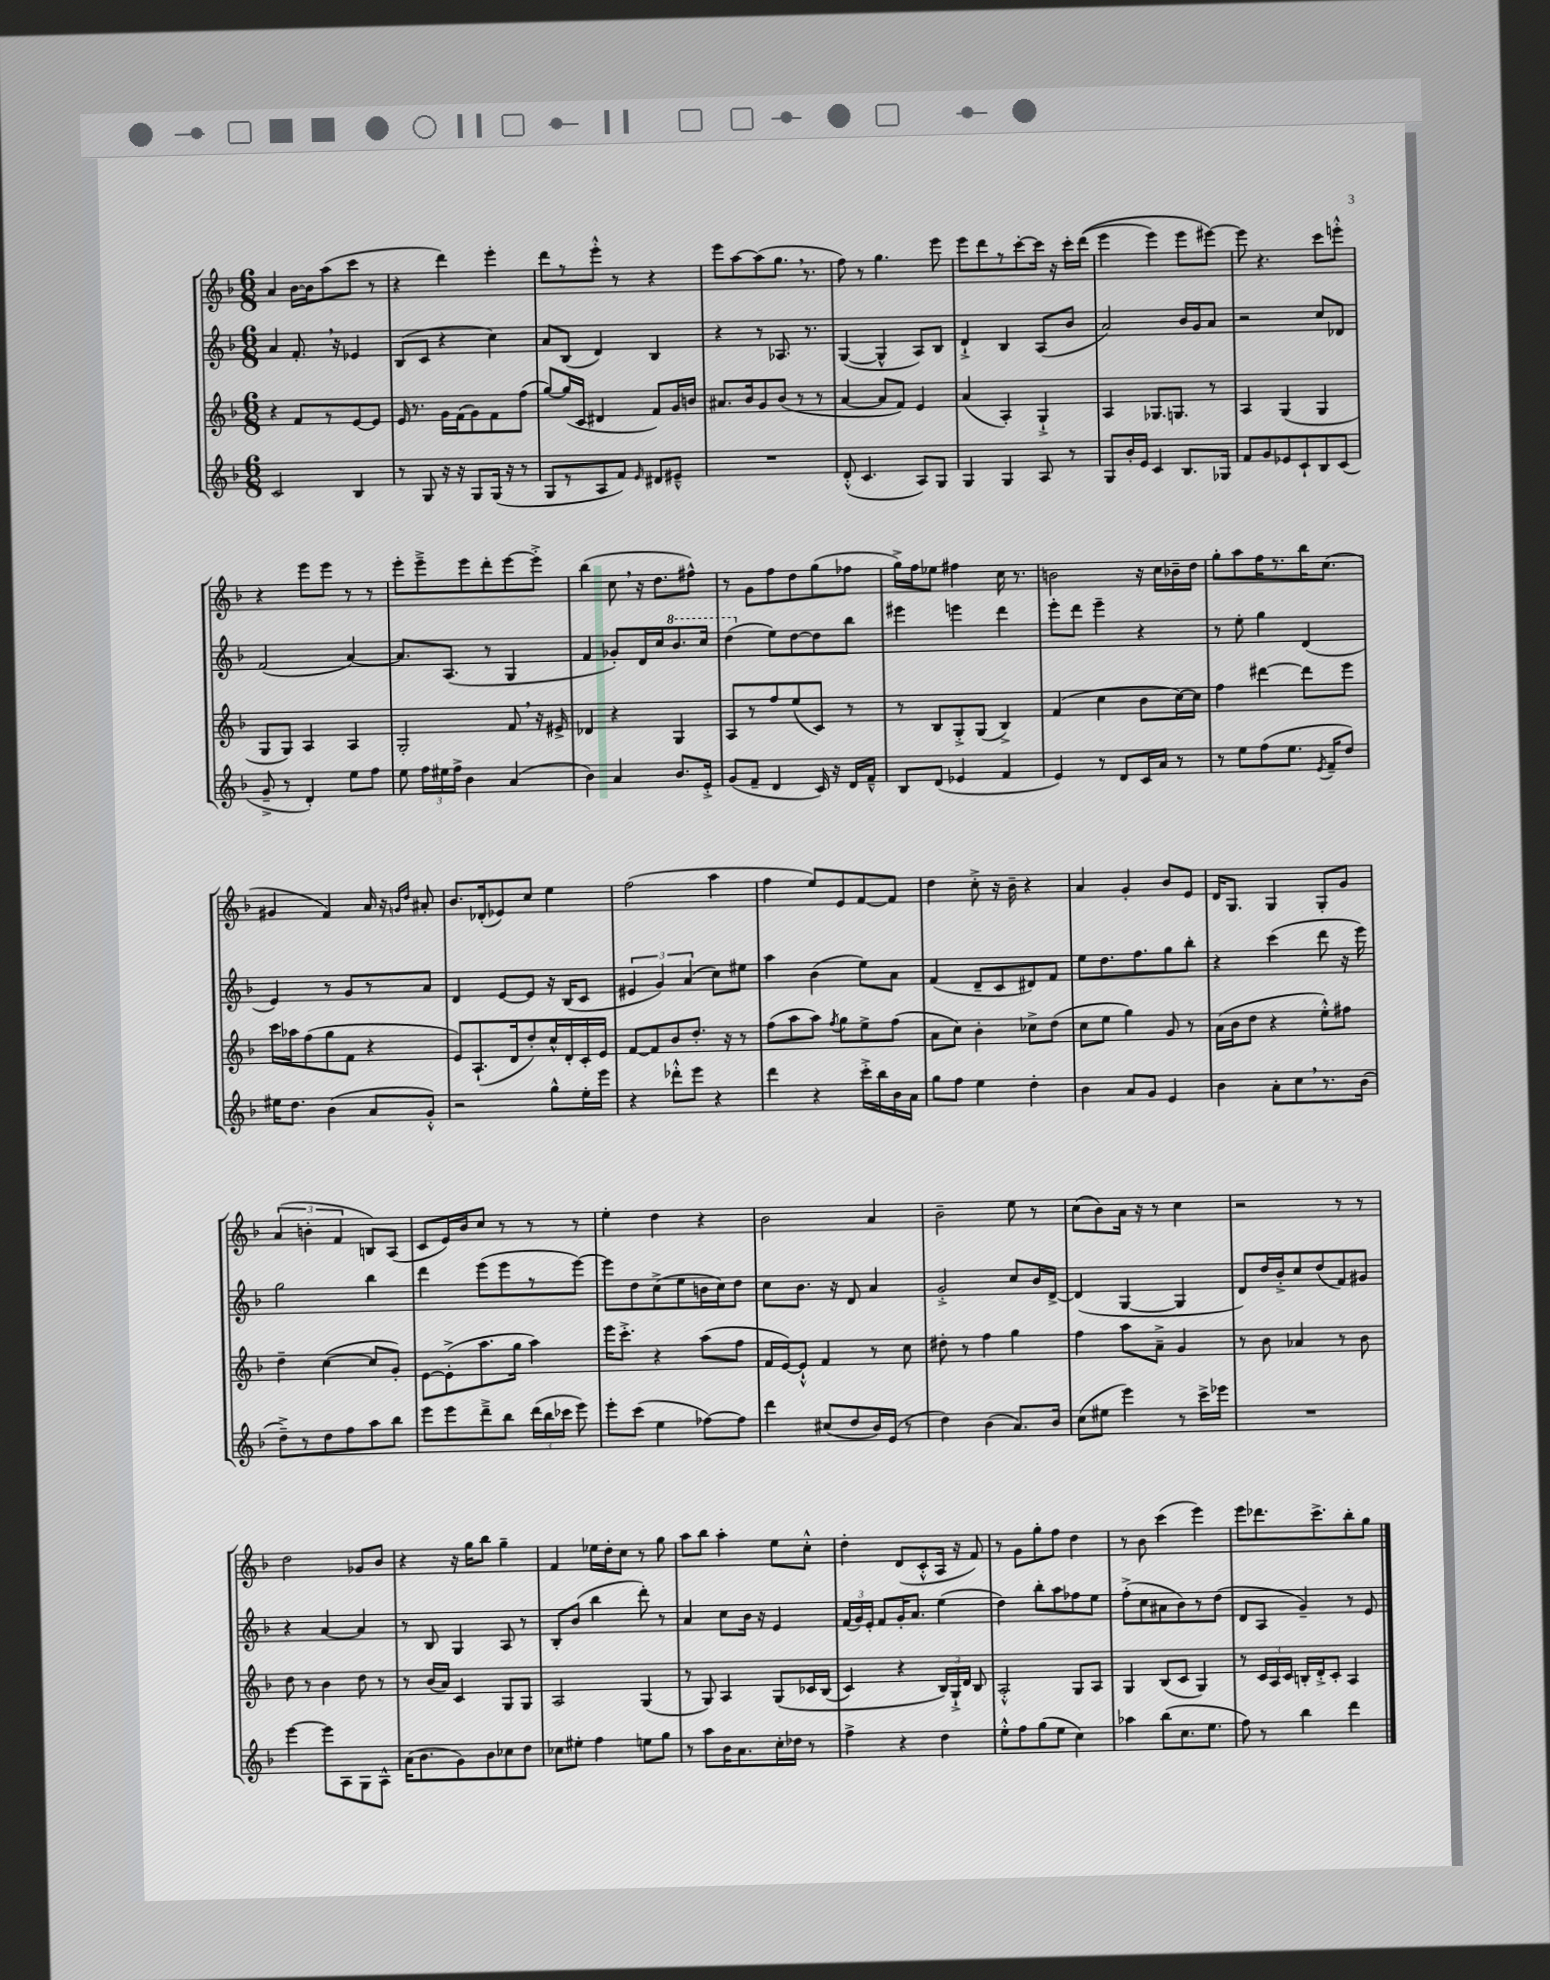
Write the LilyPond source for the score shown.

<<
\new StaffGroup <<
\new Staff = "s0" {
    \clef treble \key f \major \numericTimeSignature \time 6/8
    \autoBeamOff a'4 bes'16[~ bes'16 a''8( c'''8] r8 |
    r4 d'''4) e'''4-. |
    d'''8[ r8 e'''8]-.-^ r8 r4 |
    e'''8[ a''8~ a''8( g''8.] \breathe r8. |
    f''8) r8 g''4. e'''8 |
    e'''8[ d'''8 r8 c'''8~-. c'''16] r16 c'''16[-. d'''16](\( |
    e'''4 e'''4) e'''8[ eis'''8]~\) |
    eis'''8 r4. c'''8[ e'''8]-.-^ |
    r4 e'''8[ e'''8] r8 r8 |
    e'''8[-. e'''8---> e'''8 d'''8-. e'''8~ e'''8]-.-> |
    bes''4( c''8 \breathe r16 d''8.[ fis''8]-^) |
    r8 g'8[ f''8 d''8 g''8( fes''8] |
    g''16[->) f''16 ees''8] fis''4 c''16 r8. |
    b'2 r16 c''16[ bes'16-- d''16] |
    g''8[-. a''8 f''16 r8. bes''16 c''8.]( |
    gis'4 f'4) a'16 r16 \grace { g'16[ d''16] } ais'8-. |
    bes'8.[ des'16-.( ees'8) c''8] e''4 |
    f''2( a''4 |
    f''4 e''8[) e'8 f'8~ f'8] |
    d''4 c''8-.-> r16 bes'16-- r4 |
    a'4 g'4-. bes'8[ e'8] |
    d'16[ g8.] g4 g8[-. g'8] |
    \tuplet 3/2 { a'4( b'4-. f'4 } b8[) a8]( |
    c'8[ e'16) bes'16 c''8] r8 r8 r8 |
    e''4-. d''4 r4 |
    bes'2 a'4 |
    bes'2-- e''8 r8 |
    c''8[( bes'8) a'16] r16 r8 c''4 |
    r2 r8 r8 |
    d''2 ges'8[ bes'8] |
    r4 r16 g''16[ bes''8] g''4-- |
    f'4 ees''16[ d''16-. c''8] r8 g''8 |
    a''8[ bes''8] a''4-. e''8[ c''8]-.-^ |
    d''4-. d'8[( c'8-.-^ a16] r16 f'8) |
    r8 g'8[ g''8-. f''8] d''4 |
    r8 bes'8 c'''4( e'''4) |
    e'''8[ des'''8. c'''8.-> bes''8-. g''8] \bar "|." |
}
\new Staff = "s1" {
    \clef treble \key f \major \numericTimeSignature \time 6/8
    \autoBeamOff a'4 f'8.-. \breathe r16 ees'4 |
    bes8[( c'8] r4 c''4) |
    a'8[ bes8]( d'4) bes4 |
    r4 r8 aes8. r8. |
    g4~( g4-^ a8[) bes8] |
    d'4-!-> bes4 a8[( bes'8] |
    a'2) bes'16[ g'16 a'8] |
    r2 c''8[ des'8] |
    f'2( a'4~) |
    a'8.[ a8.]( r8 g4 |
    f'4 ges'8[-.) d'16 c''16 \ottava #1 bes''8. c'''16] |
    d'''4( \ottava #0 e''8[) d''8~ d''8 bes''8] |
    eis'''4 e'''4 d'''4 |
    e'''8[-. d'''8] e'''4-- r4 |
    r8 e''8-. g''4 d'4( |
    e'4) r8 g'8[ r8 a'8] |
    d'4 e'8[~ e'8] r16 bes16[( c'8] |
    \tuplet 3/2 { eis'4 g'4) a'4( } c''8[) eis''8] |
    a''4 bes'4( e''8[) a'8] |
    f'4( d'8[-- c'8 dis'8) f'8] |
    e''8[ d''8. f''8. g''8 bes''8]-. |
    r4 c'''4( d'''8 r16 e'''16) |
    g''2 bes''4 |
    d'''4 e'''8[( e'''8 r8 e'''8]~) |
    e'''8[ d''8 c''8->( e''8 b'16 c''16) d''8] |
    c''8[ bes'8.] r16 d'8 a'4 |
    g'2-.-> c''8[ bes'16 d'16]~-> |
    d'4( g4~ g4 |
    d'8[) d''16 bes'16-.-> c''8 d''8( f'8) gis'8] |
    r4 a'4~ a'4 |
    r8 bes8 g4 a8 r8 |
    bes8[-. bes'8]( bes''4 d'''8-.) r8 |
    a'4 c''8[ bes'16] r16 e'4 |
    \tuplet 3/2 { f'16[( g'16) e'16]-. } f'8[ g'16-. a'8.] e''4( |
    d''4) bes''8[-. a''8 fes''8 e''8] |
    f''8[-.->( c''8 ais'8 bes'8) r8 d''8]( |
    d'8[ a8] g'4--) r8 e'8 \bar "|." |
}
\new Staff = "s2" {
    \clef treble \key f \major \numericTimeSignature \time 6/8
    \autoBeamOff r4 f'8[ r8 e'8~ e'8] |
    e'16 r8. g'16[ f'16( g'8) f'8 f''8]( |
    g''8[~) g''16( c'16] dis'4 f'8[) g'16 b'16] |
    ais'8.[ bes'16 g'8 bes'8]( r8 r8 |
    a'4~ a'8[ f'8]) e'4 |
    a'4( a4-.) g4-!-> |
    a4 ges8.[ g8.] r8 |
    a4 g4( g4 |
    g8[ g8]) a4 a4 |
    g2-. f'8 \breathe r16 eis'16-> |
    des'4 r4 g4 |
    a8[ r8 f''8 e''8( c'8]) r8 |
    r8 bes8[ g8-.-> g8]( bes4->) |
    f'4( c''4 bes'8[ c''16~) c''16] |
    f''4 dis'''4~ dis'''8[ e'''8] |
    c'''16[ aes''16 f''8( g''8 f'8] r4 |
    e'8[) a8.-!( d'16 d''8-.) c''16-^ d'16-. c'16-. e'16] |
    f'8[~ f'8 bes'8 d''8.]-. r16 r8 |
    f''8[( a''8 a''8]) \acciaccatura { f''8 } g''8[ e''8-> f''8]( |
    a'8[ c''8]) bes'4-. ces''8[-> d''8]( |
    c''8[ e''8] g''4) g'8 r8 |
    a'16[( bes'16 d''8] r4 e''8[-.-^) fis''8] |
    d''4-- c''4~( c''8[ g'8]-.) |
    e'8[~ e'8-.->( a''8. g''16] a''4) |
    e'''16[ c'''8.]-.-> r4 a''8[( f''8] |
    f'16[ e'16~) e'8]-!-^ f'4 r8 c''8 |
    dis''8-. r8 f''4 g''4 |
    f''4 a''8[ a'8]---> g'4 |
    r8 bes'8 aes'4 r8 bes'8 |
    d''8 r8 bes'4 d''8 r8 |
    r8 bes'16[( a'16]) c'4 g8[ g8] |
    a2 g4( |
    r8 g8) a4 g8[\( ces'16 bes16]( |
    c'4) r4 \tuplet 3/2 { bes16[\) g16-!-> d'16] } bes8 |
    a2-.-^ g8[ a8] |
    g4 bes8[( c'8] g4) |
    r8 \tuplet 3/2 { c'16[ a16 c'16] } b16[-. d'16-.-> c'8]-. a4 \bar "|." |
}
\new Staff = "s3" {
    \clef treble \key f \major \numericTimeSignature \time 6/8
    \autoBeamOff c'2 bes4 |
    r8 g8 r16 r16 g8[ g16]( r16 r8 |
    g8[ r8 a8 f'8]) \grace { e'16 } dis'8[ eis'8]---^ |
    R2. |
    d'8-.-^( c'4. a8[) g8] |
    g4 g4 a8 r8 |
    g8[ bes'16-. e'16] c'4 bes8.[ ges16] |
    f'8[ g'8 ees'8 c'8-! bes8 c'8]( |
    g'8---> r8 d'4-.) e''8[ f''8] |
    e''8 \tuplet 3/2 { f''16[ eis''16 f''16]-> } bes'4 a'4( |
    bes'4) a'4 bes'8.[ e'16]-.-> |
    g'8[( f'8]-- d'4 c'16) r16 d'16[ f'16]---^ |
    bes8[ d'8]( ees'4 f'4 |
    e'4) r8 d'8[ c'16 a'16] r8 |
    r8 e''8[ f''8( e''8.] \acciaccatura { e'8 } f'16[-- d''8]) |
    eis''16[ d''8.] bes'4( a'8[ g'8]-.-^) |
    r2 g''8[-^ e''16-. e'''16] |
    r4 des'''8[-.-^ e'''8] r4 |
    d'''4 r4 c'''16[-.-> bes''16 bes'16 a'16] |
    g''8[ f''8] e''4 d''4-. |
    bes'4 a'8[ g'8] e'4 |
    bes'4 a'8[-. c''8 \breathe r8. bes'16]( |
    d''8[--->) r8 d''8 f''8 a''8 bes''8] |
    e'''8[ e'''8 d'''8---> bes''8] \tuplet 3/2 { d'''16[( bes''16 ces'''16] } e'''8) |
    e'''8[-. c'''8]( e''4 fes''8[~) fes''8] |
    d'''4 cis''8[( d''8 bes'16) e'16]( r8 |
    d''4) bes'4( a'8.[) bes'16] |
    c''8[( eis''8] e'''4) r8 c'''16[-> ees'''16] |
    R2. |
    e'''4~ e'''8[ a8 g8 a8]-^ |
    a'16[( bes'8. g'8) bes'8 ces''8 d''8] |
    ces''8[ eis''8]-. f''4 e''8[ g''8] |
    r8 a''8[ bes'16 a'8. c''16-. des''16] r8 |
    f''4-> r4 d''4 |
    e''8[-.-^ f''8 g''8( e''8] c''4) |
    aes''4 bes''8[( c''8. e''8.] |
    f''8) r8 bes''4 d'''4 \bar "|." |
}
>>
>>
\layout { \context { \Score \remove "Bar_number_engraver" } }
